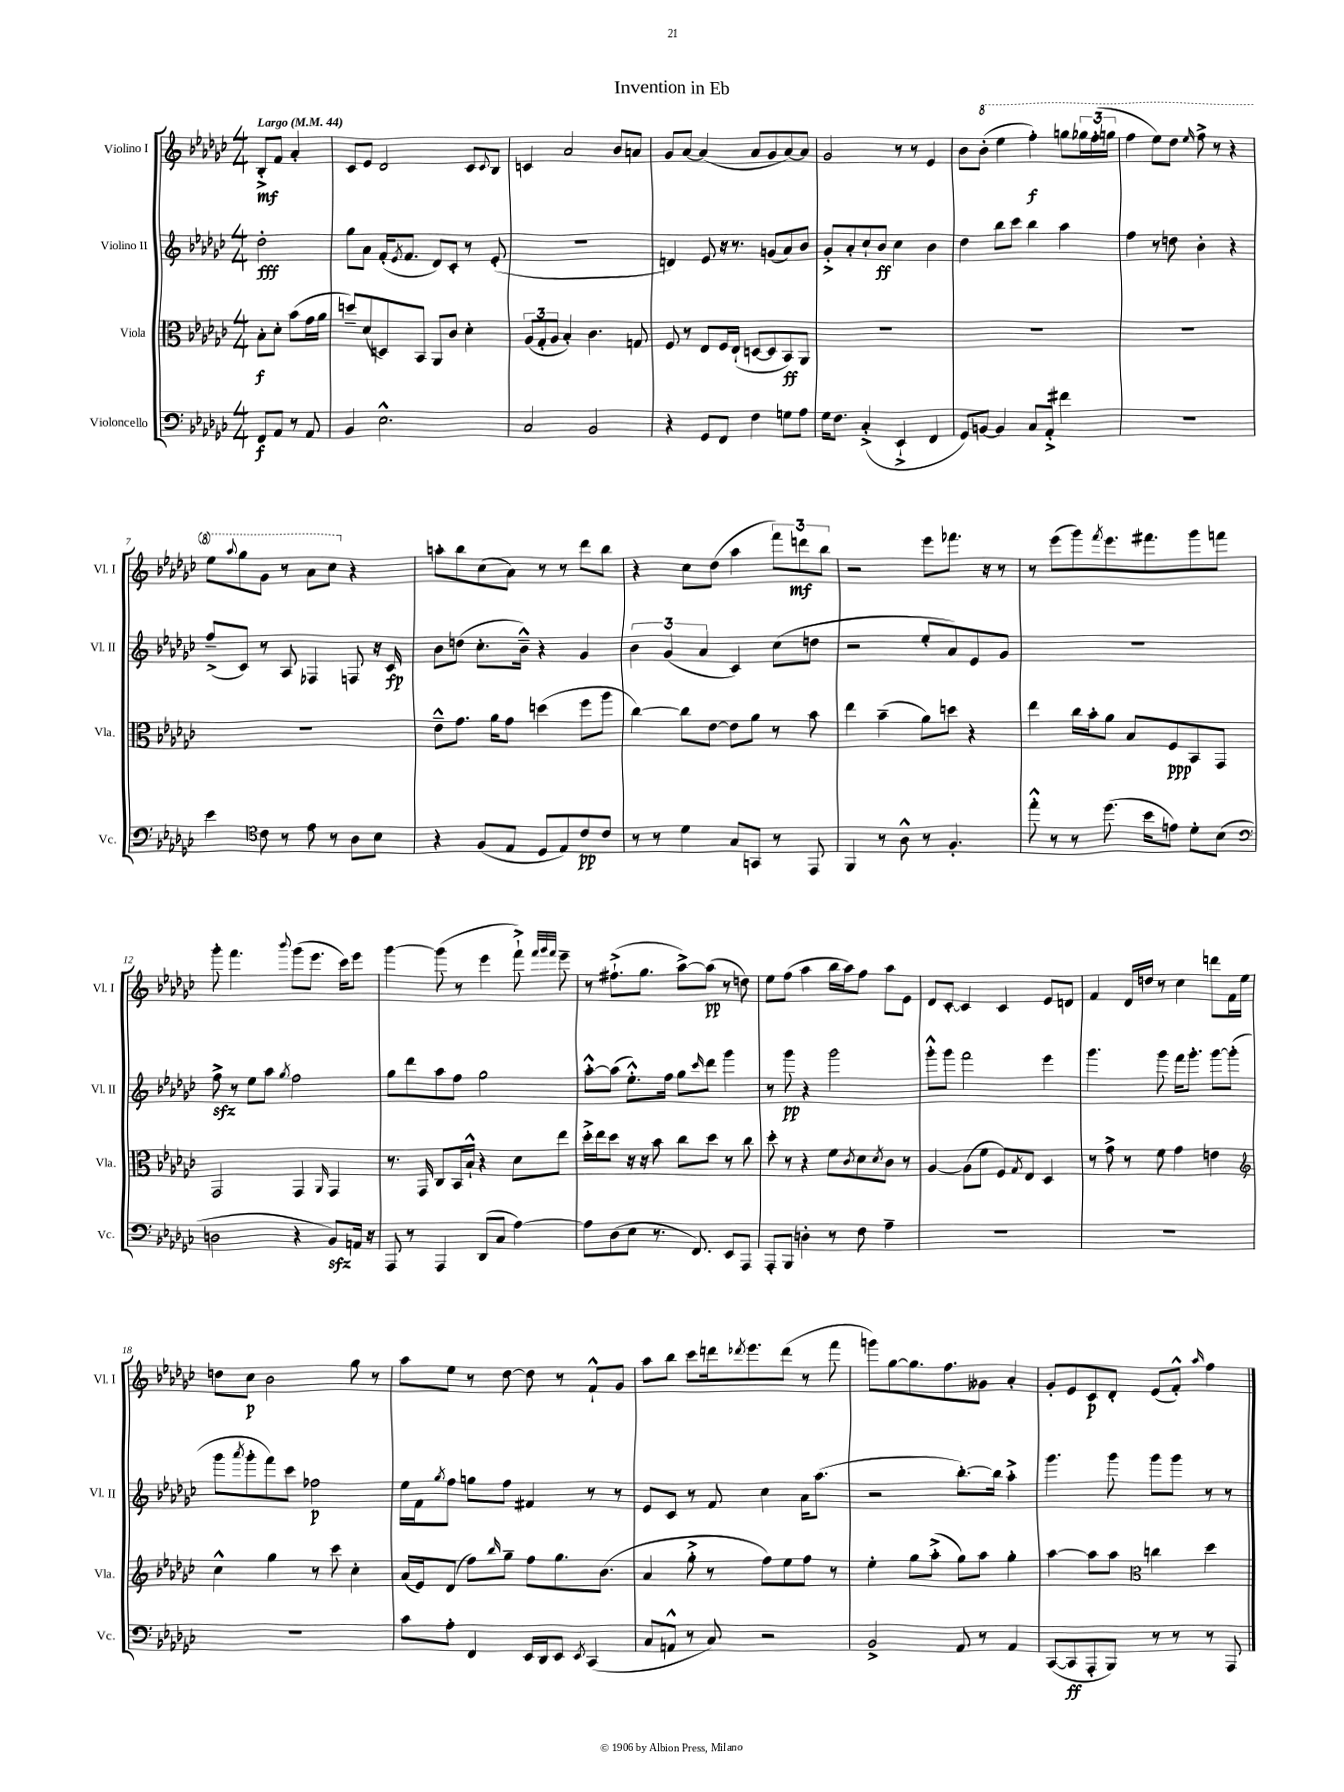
\header { title = "Invention in Eb" }
<<
\new StaffGroup <<
\new Staff = "s0" \with { instrumentName = "Violino I" shortInstrumentName = "Vl. I" } {
    \clef treble \key ges \major \numericTimeSignature \time 4/4 \partial 2 \tempo "Largo" 4 = 44
    bes8-.->\mf f'8 aes'4-. |
    ces'8 ees'8 des'2 ces'8 \appoggiatura { ces'8 } bes8 |
    c'4 aes'2 bes'8 a'8 |
    ges'8 aes'8~ aes'4( aes'8 ges'8 aes'8~) aes'8 |
    ges'2 r8 r8 ees'4 |
    bes'8 \ottava #1 bes''8-.( ees'''4 f'''4-.\f) g'''8 \tuplet 3/2 { ges'''16 f'''16-.( g'''16 } |
    f'''4 ees'''8) des'''8 \grace { ees'''16 } f'''8-> r8 r4 |
    ees'''8 \appoggiatura { aes'''8 } ges'''8 ges''8 r8 aes''8 ces'''8 \ottava #0 r4 |
    a''8-. bes''8 ces''8( aes'8) r8 r8 des'''8 bes''8 |
    r4 ces''8 des''8( aes''4 \tuplet 3/2 { f'''8) d'''8\mf bes''8 } |
    r2 ees'''8 fes'''8. r16 r8 |
    r8 ees'''8( ges'''8) \acciaccatura { f'''8 } ees'''8. fis'''8. ges'''8 f'''8 |
    ges'''8-. f'''4. \appoggiatura { bes'''8 } ges'''8( ees'''8. ces'''16) ees'''8 |
    ges'''4~ ges'''8( r8 ees'''4 f'''8-!->) \grace { f'''32 ges'''32 f'''32 } ees'''8-- |
    r8 fis''8.-!->( ges''8. aes''8~->) aes''8\pp( r8 d''8) |
    ees''8 f''8( aes''4 bes''16 aes''16) f''8 aes''8 ees'8 |
    des'8 ces'8~-. ces'4 ces'4 ees'8 d'8 |
    f'4 des'16 d''16 r8 ces''4 d'''8 f'16 ees''16 |
    d''8 ces''8\p bes'2 ges''8 r8 |
    aes''8 ees''8 r8 des''8~ des''8 r8 f'8-!-^ ges'8 |
    aes''8 bes''8 ces'''8 d'''16 \acciaccatura { des'''8 } ees'''8. des'''8( r8 f'''8 |
    g'''8) ges''8~ ges''8. f''8. geses'8 aes'4-. |
    ges'8-. ees'8 ces'8\p des'8-. ees'8( f'8-.-^) \grace { aes''16 } f''4 \bar "|." |
}
\new Staff = "s1" \with { instrumentName = "Violino II" shortInstrumentName = "Vl. II" } {
    \clef treble \key ges \major \numericTimeSignature \time 4/4 \partial 2
    des''2-.\fff |
    ges''8 aes'8 f'16-.( \acciaccatura { ees'8 } f'8. des'8) ces'8-. r8 ees'8-.( |
    R1 |
    d'4) ees'8 r16 r8. g'8( aes'8) bes'8 |
    ges'8-.-> aes'8-. ces''8-! bes'8\ff ces''4 bes'4 |
    des''4 bes''8 ces'''8 bes''4 aes''4 |
    f''4 r8 d''8 bes'4-. r4 |
    f''8--->( ces'8) r8 aes8 fes4 f8 r16 ces'16\fp |
    bes'8 d''8( ces''8.-. bes'16---^) r4 ges'4 |
    \tuplet 3/2 { bes'4 ges'4( aes'4 } ces'4) ces''8( d''8 |
    r2 ees''8-. aes'8) ees'8 ges'8 |
    R1 |
    f''8->\sfz r8 ees''8 aes''8 \acciaccatura { ges''8 } f''2 |
    ges''8 des'''8 aes''8 f''8 ges''2 |
    aes''8~-.-^ aes''8( ees''8.-.-^) f''16 ges''8 \grace { ces'''16 } des'''8 ges'''4 |
    r8 ges'''8\pp r4 ges'''2 |
    ges'''8-.-^ ges'''8 f'''2 ees'''4 |
    ges'''4. ges'''8 f'''16 ges'''8.-. ges'''8~ ges'''8-.( |
    ges'''8 \acciaccatura { aes'''8 } ges'''8-. f'''8) ces'''8 fes''2\p |
    ees''16 f'16 \acciaccatura { ges''8 } f''8 g''8 f''8 fis'4 r8 r8 |
    ees'8 ces'8 r8 f'8 ces''4 aes'16 aes''8.( |
    r2 bes''8.~-.) bes''16 aes''4-.-> |
    ges'''4. ges'''8 ges'''8 ges'''8 r8 r8 \bar "|." |
}
\new Staff = "s2" \with { instrumentName = "Viola" shortInstrumentName = "Vla." } {
    \clef alto \key ges \major \numericTimeSignature \time 4/4 \partial 2
    bes8-.\f des'8-. bes'8( ges'16 aes'16 |
    d''8--) des'8( d8) bes,8 aes,8 ces'8 des'4-. |
    \tuplet 3/2 { aes8( ges8-. aes8 } bes4-.) ces'4. g8 |
    f8 r8 ees8 f16 ees16-!( d8~ d8 bes,8\ff) aes,8 |
    R1 |
    R1 |
    R1 |
    R1 |
    ees'8---^ ges'8. aes'16 ges'8 d''4( f''8 aes''8 |
    ces''4~) ces''8 ees'8~ ees'8 aes'8 r8 bes'8 |
    ees''4 bes'4--( aes'8) d''8 r4 |
    ees''4 ces''16 bes'16-. aes'8 bes8 f8\ppp bes,8 ges,8 |
    ges,2 ges,4 \grace { aes,16 } ges,4 |
    r8. ges,16 ces8 bes,16 bes16-!-^ r4 des'8 ees''8 |
    des''16-.-> ees''16 des''8 r16 r16 bes'8 ces''8 des''8 r8 ces''8 |
    des''8-. r8 r4 f'8 \acciaccatura { ces'8 } des'8 \acciaccatura { des'8 } ces'8 r8 |
    aes4~ aes8( f'8 f8) \acciaccatura { ges8 } ees8 des4 |
    r8 ges'8-> r8 f'8 ges'4 e'4 |
    \clef treble ces''4-^ ges''4 r8 ces'''8 ces''4-. |
    aes'16( ees'16) des'8( f''8) \grace { bes''16 } ges''8-- f''8 ges''8. bes'8.( |
    aes'4 ges''8-.-> r8 f''8) ees''8 f''8 r8 |
    ees''4-. ges''8 aes''8-.->( ges''8) aes''8 ges''4-. |
    aes''4~ aes''8 aes''8 \clef alto c''4 des''4 \bar "|." |
}
\new Staff = "s3" \with { instrumentName = "Violoncello" shortInstrumentName = "Vc." } {
    \clef bass \key ges \major \numericTimeSignature \time 4/4 \partial 2
    f,8\f aes,8 r8 aes,8 |
    bes,4 ees2.-^ |
    ces2 bes,2 |
    r4 ges,8 f,8 f4 g8 aes8 |
    ges16 f8. ces4-.->( ees,4-!-> f,4 |
    ges,8) b,8~ b,4 ces8 aes,8-.-> fis'4 |
    R1 |
    ees'4 \clef tenor ces'8 r8 ees'8 r8 aes8 bes8 |
    r4 f8( ees8 des8 ees8) ces'8\pp ces'8 |
    r8 r8 des'4 ges8 g,8 r8 ees,8 |
    f,4 r8 aes8-^ r8 f4.-. |
    ees''8-.-^ r8 r8 des''8.( bes'16 e'8) des'8-. bes8( |
    \clef bass d2 r4 bes,8\sfz) a,16 r16 |
    aes,,8 r8 aes,,4 des,8( ces8 aes4~) |
    aes8 des8( ees8 r8. f,8.) ees,8 aes,,8 |
    aes,,8-. bes,,8 d4-. r8 f8 aes4-- |
    R1 |
    R1 |
    R1 |
    ces'8 aes8-. f,4 ees,16 des,16 ees,8 \acciaccatura { ees,8 } ces,4( |
    ces8 a,8-^ r8 ces8) r2 |
    bes,2-> aes,8 r8 aes,4 |
    ces,8~( ces,8\ff aes,,8-. bes,,8) r8 r8 r8 aes,,8 \bar "|." |
}
>>
>>
